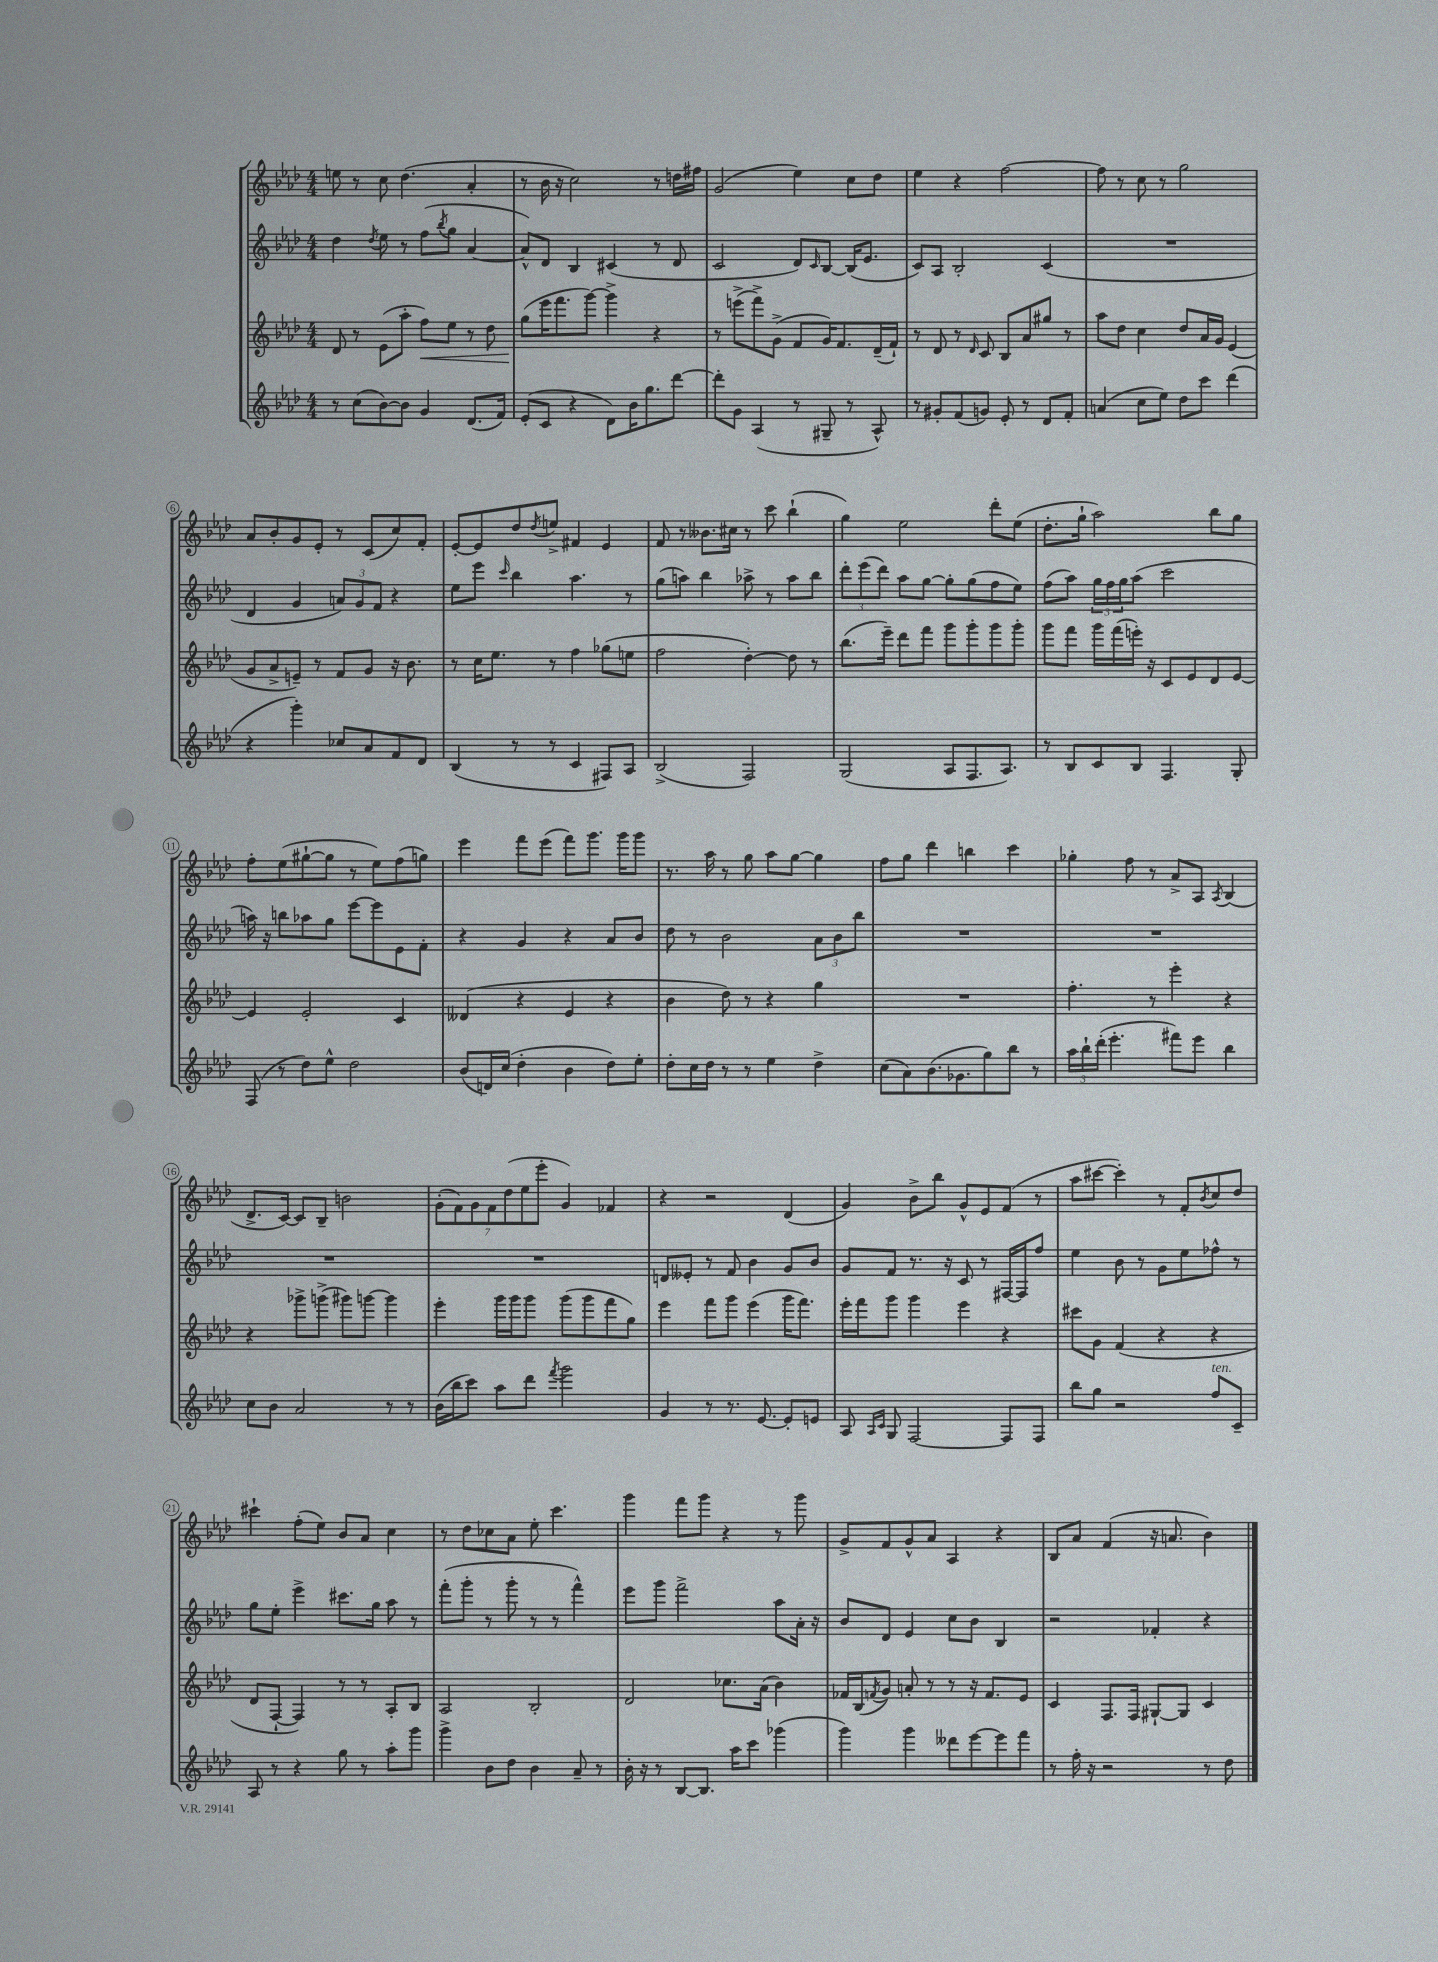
<<
\new StaffGroup <<
\new Staff = "s0" {
    \clef treble \key aes \major \numericTimeSignature \time 4/4
    e''8 r8 c''8 des''4.( aes'4-. |
    r8 bes'16 r16 c''2) r8 d''16 fis''16 |
    g'2( ees''4) c''8 des''8 |
    ees''4 r4 f''2~ |
    f''8 r8 c''8 r8 g''2 |
    aes'8 bes'8-. g'8 ees'8-. r8 c'8( c''8) f'8-. |
    ees'8~-. ees'8 des''8 \acciaccatura { des''8 } e''8-> fis'4 ees'4 |
    f'8 r8 beses'8. cis''16 r8 c'''8 bes''4-!( |
    g''4) ees''2 des'''8-. ees''8( |
    des''8.-. g''16-! aes''2) bes''8 g''8 |
    f''8-. ees''8( gis''8~-! gis''8 r8 ees''8) f''8( g''8) |
    ees'''4 f'''8 ees'''8( f'''8) g'''8. g'''16 g'''8 |
    r8. aes''16 r8 g''8 aes''8 g''8~ g''4 |
    f''8 g''8 des'''4 b''4 c'''4 |
    ges''4-. f''8 r8 aes'8-> aes8 \acciaccatura { aes8 } bes4( |
    des'8.-> c'16~) c'8 bes8-- b'2 |
    \tuplet 7/4 { g'8-.( f'8) g'8 f'8 des''8( ees''8 ees'''8-. } g'4) fes'4 |
    r4 r2 des'4( |
    g'4) bes'8-> bes''8 g'8-^ ees'8 f'8( r8 |
    aes''8 cis'''8~ cis'''4-.) r8 f'8-. \acciaccatura { bes'8 } c''8 des''8 |
    cis'''4-! f''8-.( ees''8) bes'8 aes'8 c''4 |
    r8 des''8 ces''8 aes'8 ees''8-. c'''4. |
    g'''4 f'''8 g'''8 r4 r8 g'''8 |
    g'8-> f'8 g'8-^ aes'8 aes4 r4 |
    bes8 aes'8 f'4( r16 a'8. bes'4) \bar "|." |
}
\new Staff = "s1" {
    \clef treble \key aes \major \numericTimeSignature \time 4/4
    des''4 \acciaccatura { des''8 } ees''8 r8 f''8( \acciaccatura { bes''8 } g''8 aes'4~ |
    aes'8-^) des'8 bes4 cis'4( r8 des'8 |
    c'2 des'8) \grace { c'16 } bes8~ bes16( ees'8. |
    c'8) aes8 bes2-. c'4( |
    R1 |
    des'4 g'4 \tuplet 3/2 { a'8) g'8 f'8 } r4 |
    ees''8 ees'''8 \grace { c'''16 } bes''4 aes''4. r8 |
    g''8( a''8) bes''4 aes''8-> r8 aes''8 bes''8 |
    \tuplet 3/2 { des'''8-. ees'''8( des'''8) } aes''8 g''8~ g''8-. g''8( f''8 ees''8) |
    f''8( aes''8) \tuplet 3/2 { g''16 f''16 g''16 } aes''8( c'''2 |
    a''16) r16 b''8 aes''8 g''8 ees'''8~ ees'''8 ees'8 f'8-. |
    r4 g'4 r4 aes'8 bes'8 |
    des''8 r8 bes'2 \tuplet 3/2 { aes'8 bes'8 bes''8 } |
    R1 |
    R1 |
    R1 |
    R1 |
    d'8 eeses'8-. r8 f'8 bes'4 g'8 bes'8 |
    g'8 f'8 r8. r16 c'8 r8 fis16~ fis16 f''8 |
    ees''4 bes'8 r8 g'8 ees''8 fes''8-^ r8 |
    g''8 ees''8-. ees'''4-> cis'''8. g''16 aes''8 r8 |
    f'''8-.( g'''8-. r8 g'''8-. r8 r8 f'''4-^) |
    ees'''8 g'''8 f'''2-> aes''8 aes'16-. r16 |
    bes'8 des'8 ees'4 c''8 bes'8 bes4 |
    r2 fes'4-. r4 \bar "|." |
}
\new Staff = "s2" {
    \clef treble \key aes \major \numericTimeSignature \time 4/4
    des'8 r8 ees'8( aes''8-. f''8\<) ees''8 r8 des''8 |
    g''8\!( ees'''16 f'''8. g'''8~) g'''4-> r4 |
    r8 e'''8->( f'''8->) g'8->( f'8 g'16) f'8. des'16--( f'16-!) |
    r8 des'8 r8 \grace { des'16 } c'8 bes8 aes'8 gis''8 r8 |
    aes''8 des''8 c''4 des''8 aes'16 g'16 ees'4( |
    g'8 aes'8-> e'8--) r8 f'8 g'8 r16 bes'8. |
    r8 c''16 ees''8. r8 f''4 ges''8( e''8 |
    f''2 des''4~-.) des''8 r8 |
    bes''8.( ees'''16--) des'''8 f'''8 g'''8 g'''8-. g'''8 g'''8-. |
    g'''8 f'''8 g'''16 f'''16( e'''16-.) r16 c'8 ees'8 des'8 ees'8~ |
    ees'4 ees'2-. c'4 |
    deses'4( r4 ees'4 r4 |
    bes'4 des''8) r8 r4 g''4 |
    R1 |
    f''4.-. r8 ees'''4-. r4 |
    r4 ges'''8-> g'''8->( gis'''8) g'''8~ g'''4 |
    ees'''4-. g'''16 g'''16 g'''8 g'''8( g'''8 f'''8 g''8) |
    ees'''4 f'''8 g'''8 ees'''4( g'''16 f'''8.) |
    ees'''16-. f'''16 g'''8 g'''4 ees'''4 r4 |
    cis'''8 g'8 f'4( r4 r4 |
    des'8 f8~-! f4) r8 r8 aes8-. bes8 |
    aes2 bes2-. |
    des'2 ces''8. aes'16( bes'4) |
    fes'16 bes16( \acciaccatura { f'8 } g'8) a'8-. r8 r8 r16 f'8. ees'8 |
    c'4 f8. f16 gis8~-! gis8 c'4 \bar "|." |
}
\new Staff = "s3" {
    \clef treble \key aes \major \numericTimeSignature \time 4/4
    r8 c''8( bes'8~) bes'8 g'4 des'8.( f'16) |
    ees'8-.( c'8 r4 des'8) bes'16 g''8. des'''8~ |
    des'''8-. g'8 aes4( r8 gis8-- r8 aes8-^) |
    r8 gis'8-. f'8( g'8) ees'8-. r8 des'8 f'8-. |
    a'4( c''8 ees''8) des''8 c'''8 des'''4( |
    r4 g'''4-.) ces''8 aes'8 f'8 des'8 |
    bes4( r8 r8 c'4 fis8) aes8 |
    bes2->( f2) |
    g2( aes8 f8. aes8.) |
    r8 bes8 c'8 bes8 f4. g8-. |
    f8( r8 des''8) ees''8-^ des''2 |
    bes'8( d'16) c''16( des''4-. bes'4 des''8) ees''8-. |
    des''8-. c''16 des''16 r8 r8 ees''4 des''4-> |
    c''8( aes'8) bes'8.( ges'8. g''8) bes''8 r8 |
    \tuplet 3/2 { aes''16 bes''16-! des'''16-.( } ees'''4.-. fis'''8) ees'''8 bes''4 |
    c''8 bes'8 aes'2 r8 r8 |
    bes'16( bes''16 c'''8) aes''8 des'''8 \acciaccatura { f'''8 } g'''2 |
    g'4 r8 r8. ees'8.~ ees'8-. e'8 |
    aes8 \grace { aes16 c'16 } g8 f2~ f8 f8 |
    bes''8 g''8 r2 f''8^\markup { \italic "ten." } c'8-- |
    aes8 r8 r4 g''8 r8 aes''8-. g'''8 |
    g'''4-> bes'8 des''8 bes'4 aes'8-- r8 |
    bes'16-. r16 r8 bes8~ bes8. aes''16 c'''8 ges'''4( |
    g'''4) g'''4 deses'''8 ees'''8~ ees'''8 f'''8 |
    r8 f''16-. r16 r2 r8 des''8 \bar "|." |
}
>>
>>
\layout { \context { \Score \override BarNumber.stencil = #(make-stencil-circler 0.1 0.3 ly:text-interface::print) } }
